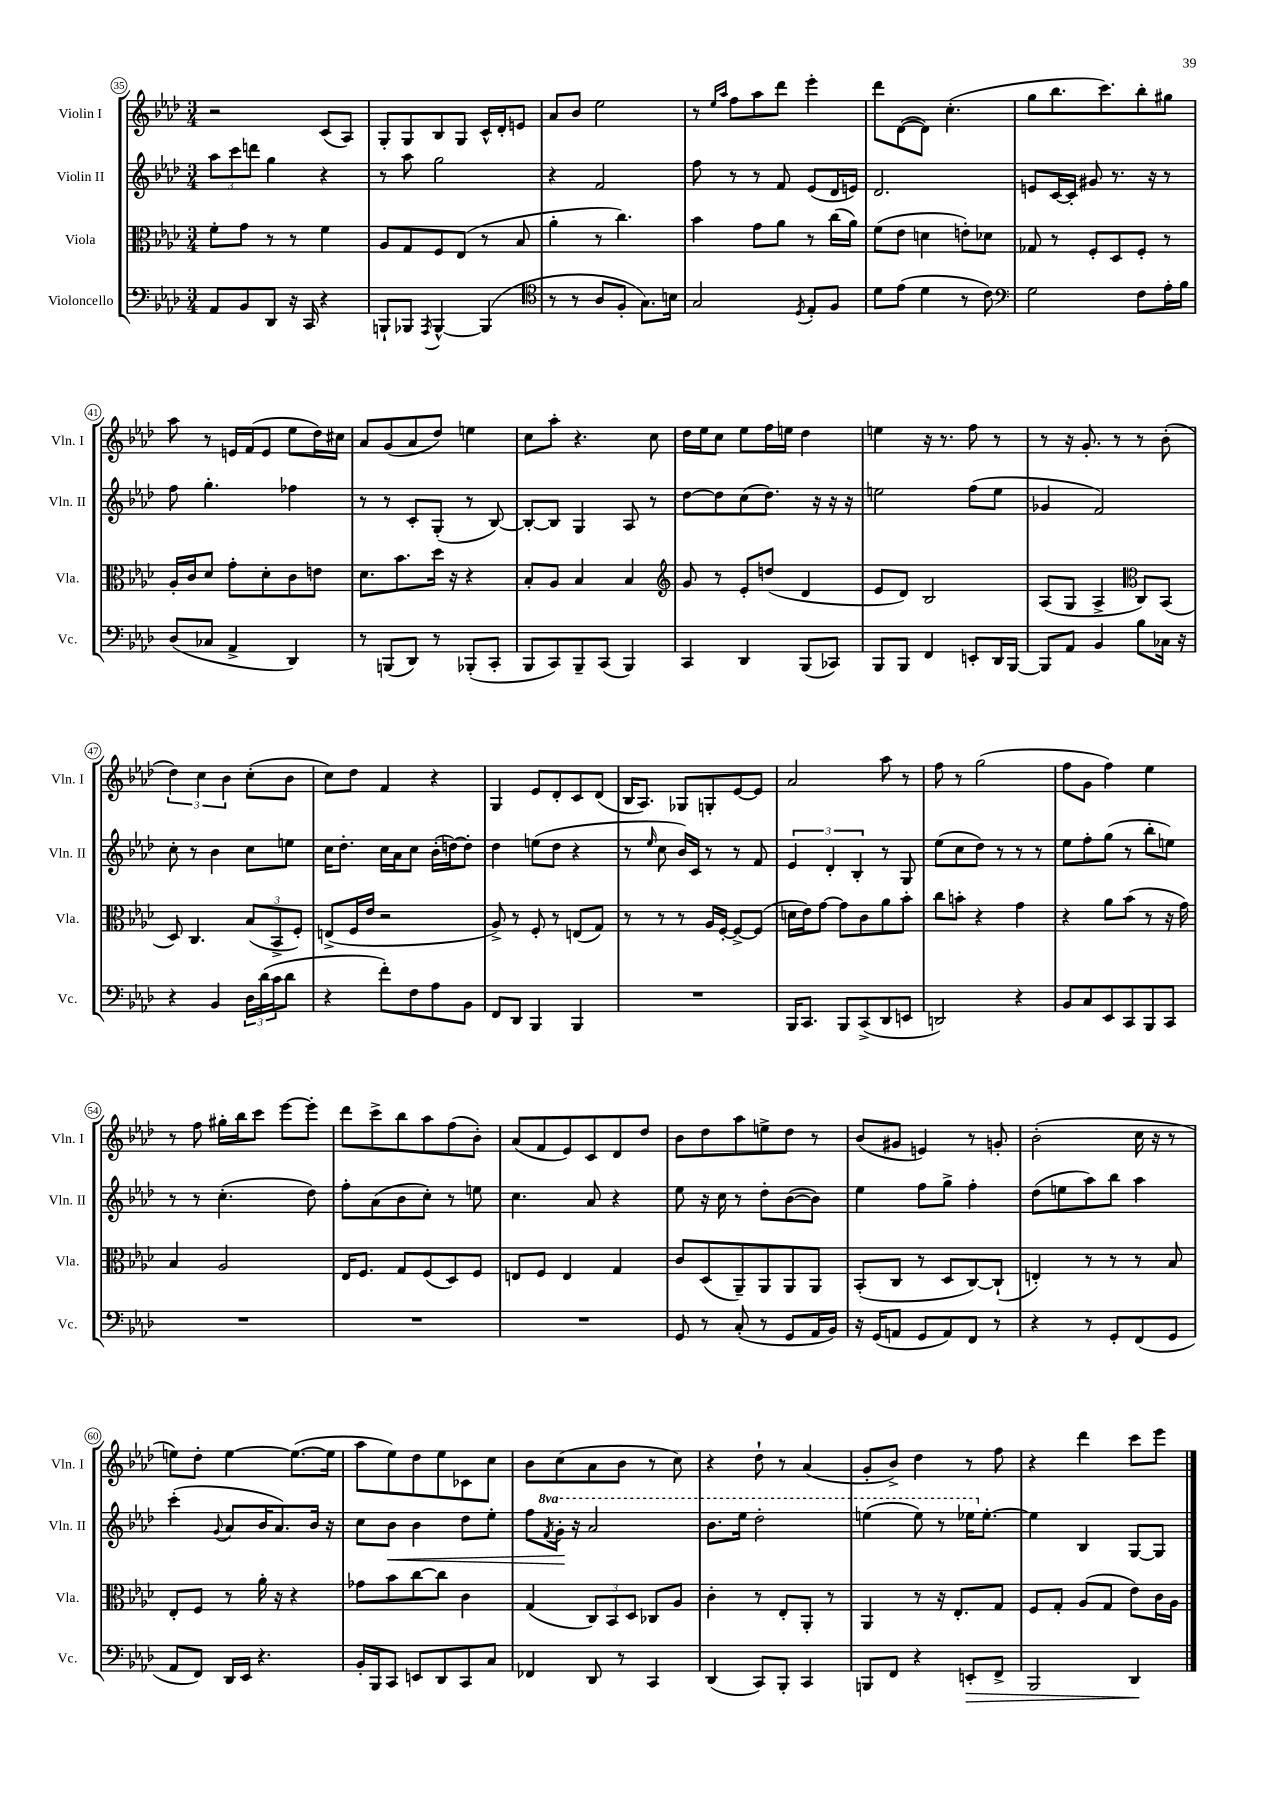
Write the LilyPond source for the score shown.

<<
\new StaffGroup <<
\new Staff = "s0" \with { instrumentName = "Violin I" shortInstrumentName = "Vln. I" } {
    \clef treble \key aes \major \numericTimeSignature \time 3/4
    r2 c'8( aes8) |
    g8-. g8 bes8 g8 c'16-^ des'16-. e'8 |
    aes'8 bes'8 ees''2 |
    r8 \grace { ees''16 aes''16 } f''8 aes''8 des'''8 ees'''4-. |
    des'''8 des'8~( des'8) c''4.-.( |
    g''8 bes''8. c'''8.) bes''8-. gis''8 |
    aes''8 r8 e'16 f'16( e'8 ees''8 des''16) cis''16 |
    aes'8 g'8( aes'8 des''8) e''4 |
    c''8 aes''8-. r4. c''8 |
    des''16 ees''16 c''8 ees''8 f''16 e''16 des''4 |
    e''4 r16 r8. f''8 r8 |
    r8 r16 g'8.-. r8 r8 bes'8-.( |
    \tuplet 3/2 { des''4) c''4 bes'4 } c''8-.( bes'8 |
    c''8) des''8 f'4 r4 |
    g4 ees'8 des'8-. c'8 des'8( |
    bes16 aes8.) ges8 g8-. ees'8~ ees'8 |
    aes'2 aes''8 r8 |
    f''8 r8 g''2( |
    f''8 g'8 f''4) ees''4 |
    r8 f''8 gis''16-. bes''16 c'''8 ees'''8~ ees'''8-. |
    des'''8 c'''8-> bes''8 aes''8 f''8( bes'8-.) |
    aes'8( f'8 ees'8) c'8 des'8 des''8 |
    bes'8 des''8 aes''8 e''8-> des''8 r8 |
    bes'8( gis'8 e'4) r8 g'8-. |
    bes'2-.( c''16 r16 r8 |
    e''8) des''8-. e''4~ e''8.~( e''16 |
    aes''8 ees''8) des''8 ees''8 ces'8 c''8 |
    bes'8 c''8( aes'8 bes'8 r8 c''8) |
    r4 des''8-! r8 aes'4( |
    g'8-. bes'8->) des''4 r8 f''8 |
    r4 des'''4 c'''8 ees'''8 \bar "|." |
}
\new Staff = "s1" \with { instrumentName = "Violin II" shortInstrumentName = "Vln. II" } {
    \clef treble \key aes \major \numericTimeSignature \time 3/4 \set Staff.ottavationMarkups = #ottavation-simple-ordinals
    \tuplet 3/2 { aes''8 c'''8 d'''8 } g''4 r4 |
    r8 aes''8 g''2 |
    r4 f'2 |
    f''8 r8 r8 f'8 ees'8( des'16 e'16) |
    des'2. |
    e'8 c'16~ c'16-. gis'8 r8. r16 r8 |
    f''8 g''4.-. fes''4 |
    r8 r8 c'8-. g8-.( r8 bes8~) |
    bes8~-. bes8 g4 aes8 r8 |
    des''8~ des''8 c''8( des''8.) r16 r16 r16 |
    e''2 f''8( e''8 |
    ges'4 f'2) |
    c''8-. r8 bes'4 c''8 e''8 |
    c''16 des''8.-. c''16 aes'16 c''8 bes'16-.( d''16~) d''8-. |
    des''4 e''8( des''8 r4 |
    r8 \grace { ees''16 } c''8 bes'16) c'16 r8 r8 f'8 |
    \tuplet 3/2 { ees'4 des'4-. bes4-. } r8 g8 |
    ees''8( c''8 des''8) r8 r8 r8 |
    ees''8 f''8-. g''8( r8 bes''8-. e''8) |
    r8 r8 c''4.-.( des''8) |
    f''8-. aes'8( bes'8 c''8-.) r8 e''8 |
    c''4. aes'8 r4 |
    ees''8 r16 c''16 r8 des''8-. bes'8~( bes'8) |
    ees''4 f''8 g''8-> f''4-. |
    des''8( e''8 aes''8) bes''8 aes''4 |
    c'''4-.( \appoggiatura { g'8 } aes'8 bes'16 aes'8.) bes'16 r16 |
    c''8 bes'8\< bes'4 des''8 ees''8-. |
    f''8 \ottava #1 \acciaccatura { f''8 } g''16-.\! r16 aes''2 |
    bes''8. ees'''16 des'''2-. |
    e'''4( e'''8) r8 ees'''16 \ottava #0 ees''8.~-. |
    ees''4 bes4 g8~ g8 \bar "|." |
}
\new Staff = "s2" \with { instrumentName = "Viola" shortInstrumentName = "Vla." } {
    \clef alto \key aes \major \numericTimeSignature \time 3/4
    f'8-. g'8 r8 r8 f'4 |
    aes8 g8 f8 ees8( r8 bes8 |
    aes'4-. r8 c''4.) |
    bes'4 g'8 aes'8 r8 c''16( aes'16) |
    f'8( ees'8 d'4 e'8-.) des'8 |
    ges8 r8 f8-. des8 f8-. r8 |
    aes16-. c'16 des'8 g'8-. des'8-. c'8 e'8 |
    des'8. bes'8. des''16 r16 r4 |
    bes8-. aes8 bes4 bes4 |
    \clef treble g'8 r8 ees'8-. d''8( des'4 |
    ees'8 des'8) bes2 |
    aes8( g8 aes4-> \clef alto c8) bes,8( |
    des8) c4. \tuplet 3/2 { bes8( bes,8-> f8-.) } |
    e8->( f16 ees'16 r2 |
    aes8->) r8 f8-. r8 e8( g8) |
    r8 r8 r8 aes16 f16~-. f8~-> f8( |
    d'16 ees'16) g'8~ g'8 c'8 aes'8 bes'8-. |
    c''8 b'8-. r4 g'4 |
    r4 aes'8 bes'8( r8 r16 g'16) |
    bes4 aes2 |
    ees16 f8. g8 f8( des8) f8 |
    e8 f8 e4 g4 |
    c'8 des8( aes,8--) aes,8 aes,8 aes,8 |
    bes,8-.( c8 r8 des8 c8~) c8-!( |
    e4-.) r8 r8 r8 bes8 |
    ees8-. f8 r8 aes'16-. r16 r4 |
    ges'8 bes'8 c''8~ c''8 c'4 |
    g4( \tuplet 3/2 { c8) bes,8 des8 } ces8 aes8 |
    c'4-. r8 ees8-. aes,8-. r8 |
    aes,4 r8 r16 ees8.-. g8 |
    f8 g8-. aes8( g8 ees'8) c'16 aes16 \bar "|." |
}
\new Staff = "s3" \with { instrumentName = "Violoncello" shortInstrumentName = "Vc." } {
    \clef bass \key aes \major \numericTimeSignature \time 3/4
    aes,8 bes,8 des,8 r16 c,16 r4 |
    b,,8-! bes,,8 \acciaccatura { aes,,8 } bes,,4~-^ bes,,4( |
    \clef tenor r8 r8 aes8 f8-. g8.) b16 |
    g2 \acciaccatura { des8 } ees8-. f8 |
    des'8 ees'8( des'4 r8 c'8) |
    \clef bass g2 f8 aes16-. bes16 |
    des8( ces8 aes,4-> des,4) |
    r8 b,,8( des,8) r8 bes,,8-.( c,8-. |
    bes,,8 c,8) bes,,8-- c,8( bes,,4) |
    c,4 des,4 bes,,8( ces,8) |
    bes,,8 bes,,8 f,4 e,8-. des,16 bes,,16~ |
    bes,,8 aes,8 bes,4 bes8 ces16 r16 |
    r4 bes,4 \tuplet 3/2 { des16 des'16( c'16 } des'8 |
    r4 f'8-.) f8 aes8 bes,8 |
    f,8 des,8 bes,,4 bes,,4 |
    R2. |
    bes,,16 c,8. bes,,8 c,8->( des,8 e,8 |
    d,2) r4 |
    bes,8 c8 ees,8 c,8 bes,,8 c,8 |
    R2. |
    R2. |
    R2. |
    g,8 r8 c8-.( r8 g,8 aes,16 bes,16) |
    r16 g,16( a,8 g,8 a,8) f,8 r8 |
    r4 r8 g,8-. f,8( g,8 |
    aes,8 f,8) des,16 ees,16 r4. |
    bes,16-. bes,,16 c,8 e,8 des,8 c,8 c8 |
    fes,4 des,8 r8 c,4 |
    des,4( c,8) bes,,8-. c,4 |
    b,,8 f,8 r4 e,8-.\> f,8-> |
    bes,,2 des,4\! \bar "|." |
}
>>
>>
\layout { \context { \Score currentBarNumber = #35 \override BarNumber.stencil = #(make-stencil-circler 0.1 0.3 ly:text-interface::print) } }
